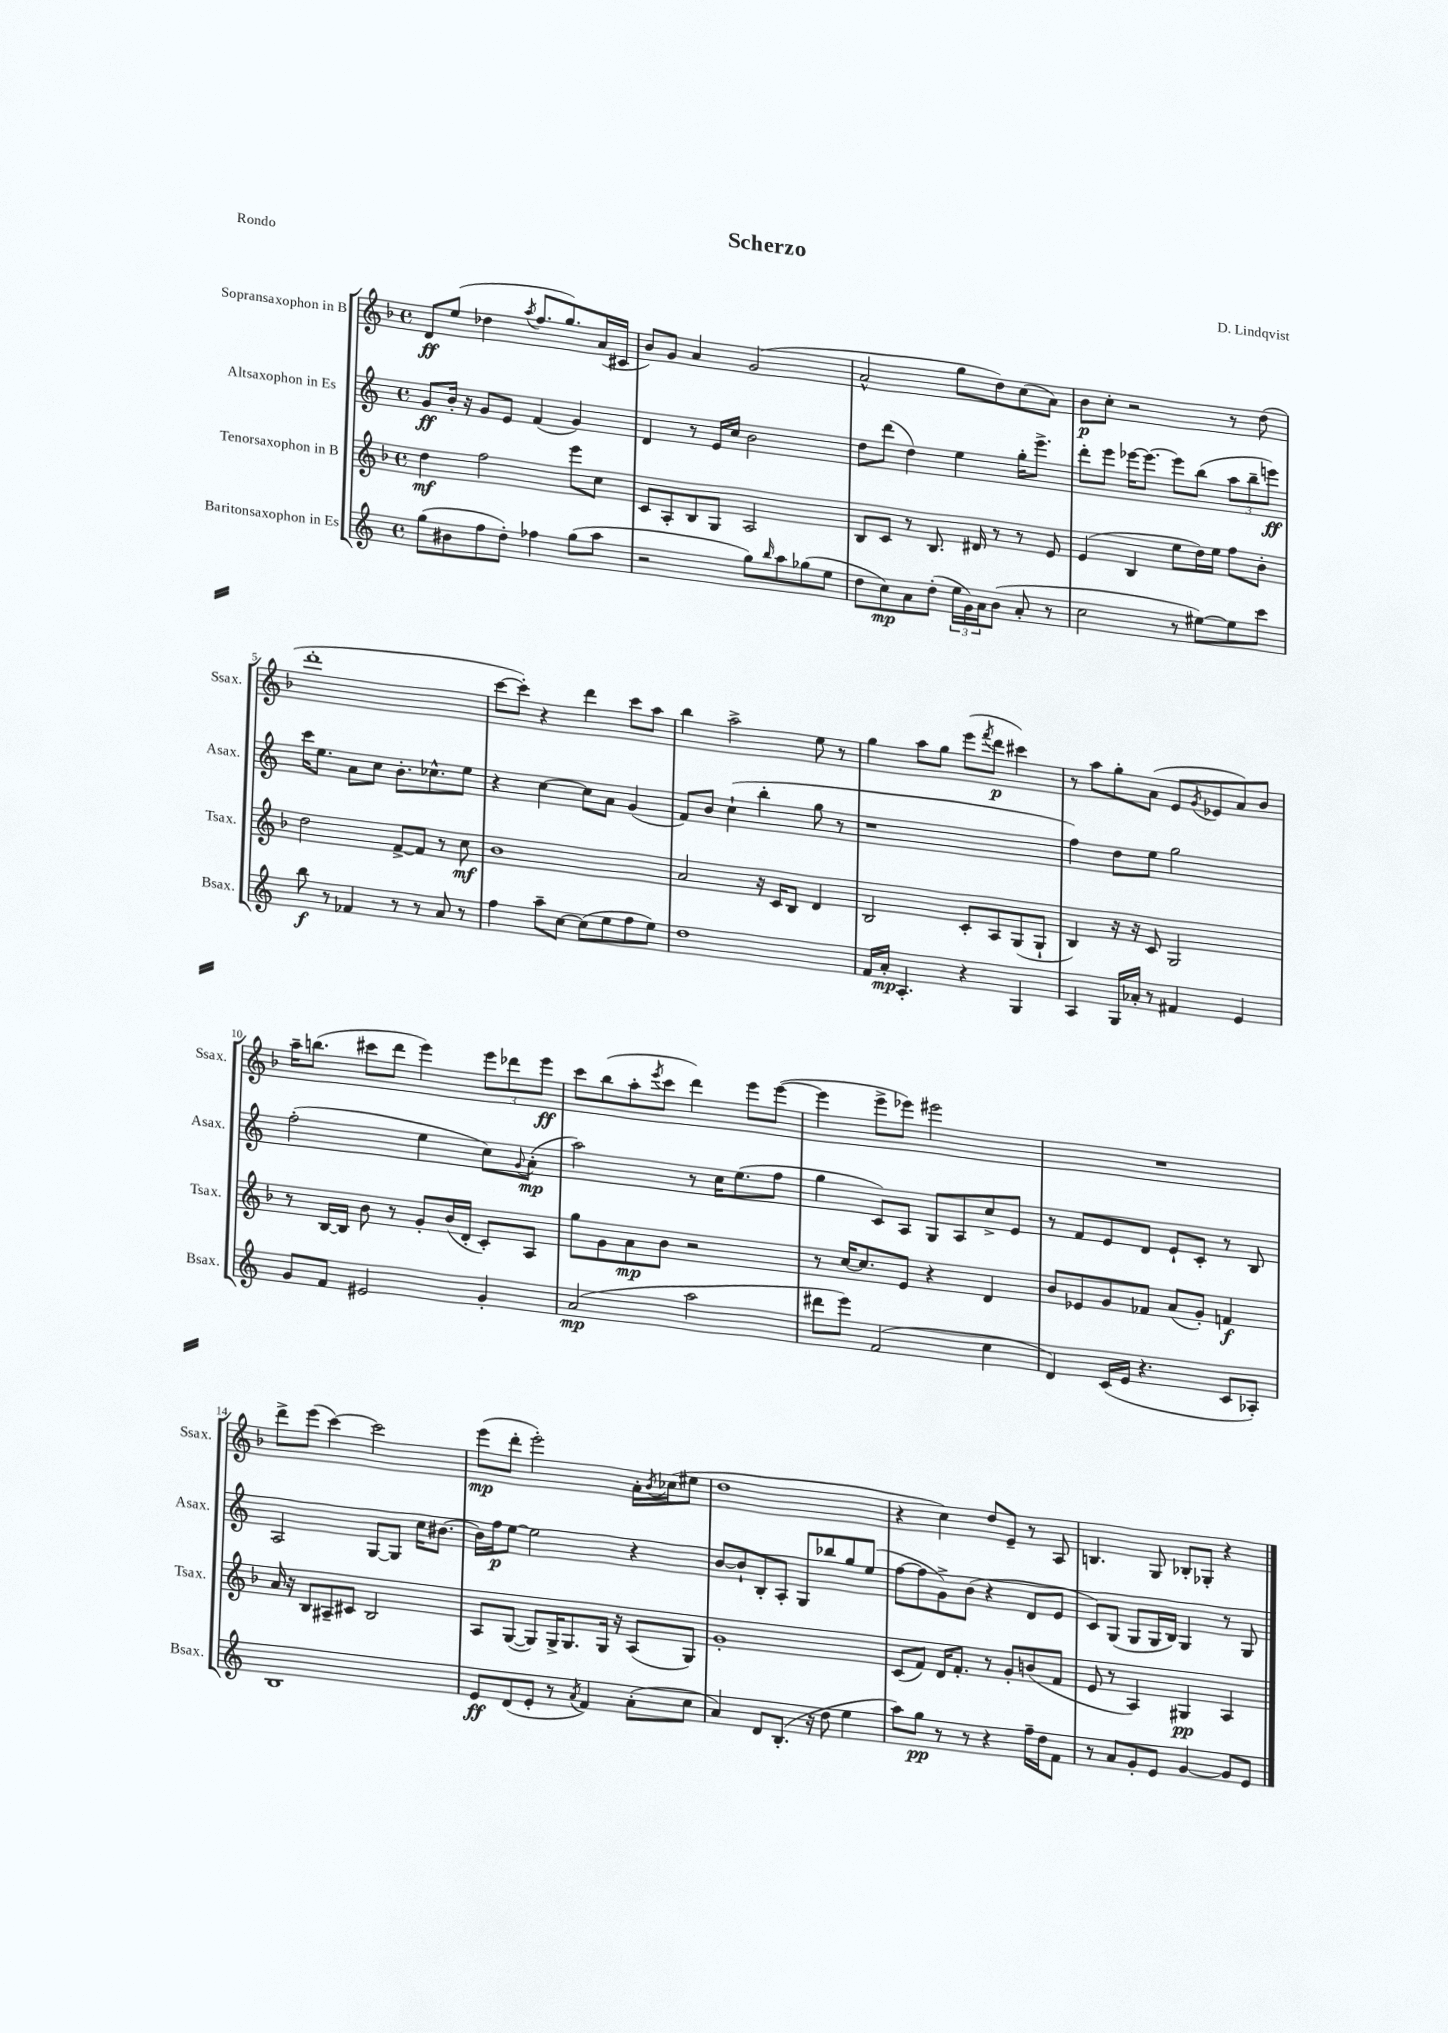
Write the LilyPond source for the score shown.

\header { title = "Scherzo" composer = "D. Lindqvist" piece = "Rondo" }
<<
\new StaffGroup <<
\new Staff = "s0" \with { instrumentName = "Sopransaxophon in B" shortInstrumentName = "Ssax." } {
    \clef treble \key f \major \defaultTimeSignature \time 4/4
    d'8\ff e''8( des''4 \acciaccatura { a''8 } f''8. g''8.) a'16( cis'16 |
    bes'8) g'8 a'4 g'2( |
    a'2-^ g''8 d''8) c''8( a'8) |
    bes'8\p c''8-. r2 r8 d''8( |
    d'''1-. |
    c'''8~ c'''8-.) r4 d'''4 c'''8 a''8 |
    bes''4 a''2-> e''8 r8 |
    g''4 a''8 g''8 e'''8( \acciaccatura { f'''8 } d'''8\p cis'''4) |
    r8 a''8 g''8-. a'8( e'8 \acciaccatura { g'8 } ees'8 a'8) bes'8 |
    a''16-- b''8.( cis'''8 d'''8 e'''4) \tuplet 3/2 { e'''8 des'''8 e'''8\ff } |
    c'''8 bes''8( a''8-. \acciaccatura { e'''8 } c'''8 d'''4) e'''8 e'''8~( |
    e'''4 e'''8-> ees'''8) eis'''2 |
    R1 |
    d'''8-> e'''8( c'''4~) c'''2 |
    e'''8\mp( d'''8-. e'''2-.) a'16-. \acciaccatura { bes'8 } ces''16( eis''8 |
    d''1 |
    r4 c''4) d''8 e'8-- r8 a8 |
    b4. g8 bes8-. ges8-. r4 \bar "|." |
}
\new Staff = "s1" \with { instrumentName = "Altsaxophon in Es" shortInstrumentName = "Asax." } {
    \clef treble \key c \major \defaultTimeSignature \time 4/4
    g'8\ff b'16-. r16 g'8 e'8 f'4( g'4) |
    d'4 r8 e'16 c''16 b'2 |
    d''8 d'''8( d''4) e''4 g''16-. e'''8.-> |
    d'''8-. e'''8 ees'''16~ ees'''8.~ ees'''8 b''8( \tuplet 3/2 { a''8 b''8-- e'''8\ff) } |
    c'''16 e''8. a'8 c''8 b'8.-. ces''8.-^ e''8 |
    r4 c''4~ c''8 a'8 g'4( |
    f'8) b'8 c''4-!( b''4-. g''8 r8 |
    r1 |
    f''4) d''8 e''8 g''2 |
    f''2-.( e''4 c''8) \appoggiatura { g'8 } a'8-.\mp( |
    a''2) r8 c''16 e''8.( f''8 |
    g''4 c'8) a8 g8 a8 c''8-> e'8 |
    r8 f'8 e'8 d'8 e'8-! c'8-. r8 b8 |
    a2 g8~ g8 c''16 bis'8.~ |
    bis'16 f''16\p e''8~ e''2 r4 |
    b'8~ b'8-! b8-. a8-. g8 bes''8 g''8 e''8( |
    f''8~ f''8 g'8->) b'8( r4 d'8 e'8 |
    c'8) g8( g8 g16 b16) g4 r8 g8 \bar "|." |
}
\new Staff = "s2" \with { instrumentName = "Tenorsaxophon in B" shortInstrumentName = "Tsax." } {
    \clef treble \key f \major \defaultTimeSignature \time 4/4
    d''4\mf f''2 e'''8 c''8 |
    c'8 a8-. bes8 g8 a2 |
    bes8 c'8 r8 bes8. dis'16 r8 r8 e'8 |
    e'4( bes4 e''8 d''16) e''16 f''8 bes'8-. |
    d''2 f'8~-> f'8 r8 c''8\mf |
    bes'1 |
    a'2 r16 c'16 bes8 d'4 |
    bes2 c'8-. a8 g8( g8-! |
    bes4) r16 r16 c'8 g2 |
    r8 bes16~ bes16 bes'8 r8 g'8-. bes'16( d'16-. c'8-.) a8 |
    g''8 g'8 a'8\mp bes'8 r2 |
    r8 c''16~ c''8. e'8 r4 d'4 |
    bes'8 ees'8 g'8 fes'8 a'8( g'8-.) f'4\f |
    a'16 r16 bes8 ais8-- cis'8 bes2 |
    a8 g8~( g8) g16-> g8. g16 r16 a8( g8) |
    g'1-. |
    c'8( f'8) d'16 f'8.-. r8 g'8-. b'8( f'8 |
    e'8 r8 a4) gis4\pp a4 \bar "|." |
}
\new Staff = "s3" \with { instrumentName = "Baritonsaxophon in Es" shortInstrumentName = "Bsax." } {
    \clef treble \key c \major \defaultTimeSignature \time 4/4
    g''8( bis'8 f''8 d''8-.) fes''4 g''8( a''8 |
    r2 g''8) \grace { b''16 } a''8 ges''8( e''8 |
    d''8 c''8\mp) a'8 d''8-.( \tuplet 3/2 { e''16 g'16) a'16 } b'8( a'8-. r8 |
    c''2 r8 eis''8~) eis''8 c'''8 |
    b''8\f r8 fes'4 r8 r8 a'8 r8 |
    f''4 a''8-- c''8~ c''8( e''8 f''8 e''8) |
    d''1 |
    f'16 a'16-.\mp a4.-. r4 g4 |
    a4 g16 aes'16-. r8 fis'4 e'4 |
    g'8 f'8 eis'2 g'4-. |
    a'2\mp( a''2 |
    dis'''8 e'''8) f'2( c''4 |
    d'4) c'16( e'16 r4. c'8 aes8-.) |
    b1 |
    e'8\ff d'8( e'8-. r8 \acciaccatura { a'8 } f'4) a'8-.( c''8 |
    a'4) d'8 b8.-.( r16 d''8 e''4 |
    a''8) g''8\pp r8 r8 r4 f''16-- d''16 f'8 |
    r8 a'8 g'8-. e'8 g'4~ g'8 e'8 \bar "|." |
}
>>
>>
